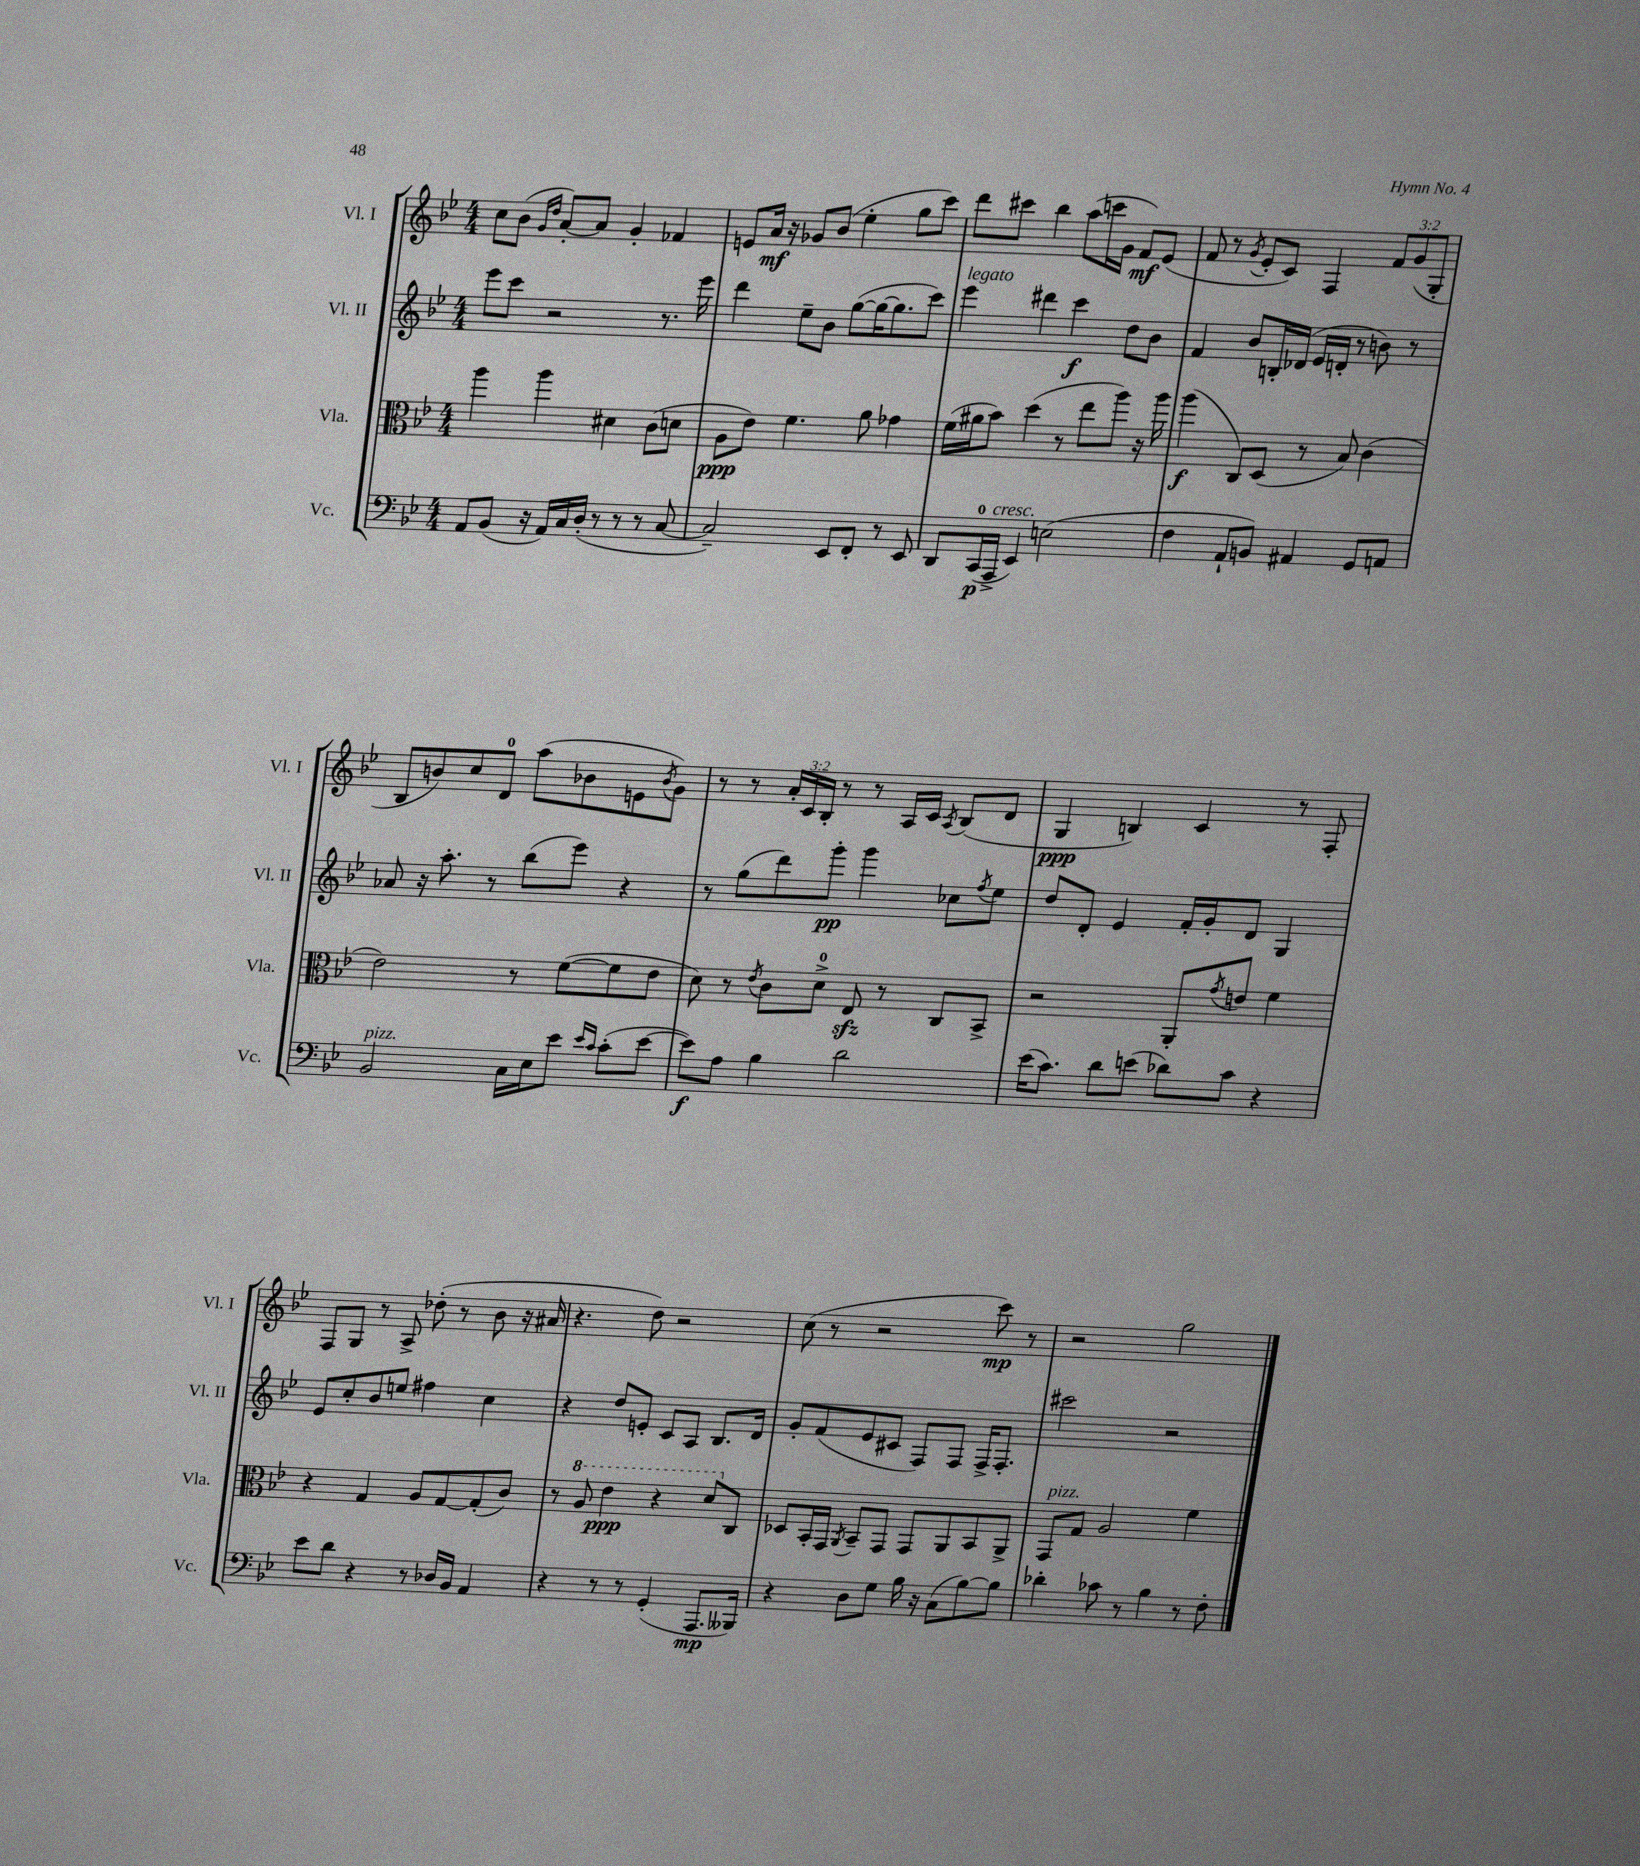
<<
\new StaffGroup <<
\new Staff = "s0" \with { instrumentName = "Vl. I" shortInstrumentName = "Vl. I" } {
    \clef treble \key bes \major \numericTimeSignature \time 4/4 \override Staff.TupletNumber.text = #tuplet-number::calc-fraction-text
    c''8 bes'8( \grace { g'16 d''16 } a'8~-.) a'8 g'4-. fes'4 |
    e'8 a'16\mf r16 ges'8 bes'8( ees''4-. g''8 c'''8) |
    d'''8 cis'''8 bes''4 a''8( c'''16 g'16 f'8\mf) ees'8( |
    f'8 r8 \acciaccatura { g'8 } ees'8-. c'8) f4 \tuplet 3/2 { f'8 g'8( g8-. } |
    bes8 b'8) c''8 d'8-0 a''8( bes'8 e'8 \acciaccatura { bes'8 } g'8) |
    r8 r8 \tuplet 3/2 { a'16-. c'16 bes16-. } r8 r8 a16 c'16 \acciaccatura { a8 } bes8( d'8 |
    g4\ppp b4) c'4 r8 f8-. |
    f8 g8 r8 a8-> des''8-.( r8 bes'8 r16 ais'16 |
    r4. d''8) r2 |
    c''8( r8 r2 c'''8\mp) r8 |
    r2 g''2 \bar "|." |
}
\new Staff = "s1" \with { instrumentName = "Vl. II" shortInstrumentName = "Vl. II" } {
    \clef treble \key bes \major \numericTimeSignature \time 4/4
    ees'''8 c'''8 r2 r8. ees'''16 |
    d'''4 ees''8-- bes'8 g''8~( g''16~ g''8. c'''8) |
    ees'''4^\markup { \italic "legato" } dis'''4 c'''4\f d''8 bes'8 |
    f'4 bes'8 b16-. des'16( ees'16 d'16-. r8 b'8) r8 |
    aes'8 r16 a''8.-. r8 bes''8( ees'''8) r4 |
    r8 g''8( d'''8) g'''8-.\pp g'''4 ces''8 \acciaccatura { f''8 } ees''8 |
    d''8 d'8-. ees'4 f'16-. g'16-. d'8 g4 |
    ees'8 c''8-. bes'8 e''8 fis''4 c''4 |
    r4 d''8 e'8-. c'8 a8 bes8. d'16 |
    g'8-. f'8( ees'8 cis'8 f8) f8 f16-> f8.-. |
    cis'''2 r2 \bar "|." |
}
\new Staff = "s2" \with { instrumentName = "Vla." shortInstrumentName = "Vla." } {
    \clef alto \key bes \major \numericTimeSignature \time 4/4
    a''4 a''4 dis'4 c'8( d'8 |
    a8\ppp ees'8) f'4. a'8 ges'4 |
    f'16( ais'16 bes'8) d''4( r8 ees''8 a''8) r16 a''16 |
    a''4\f( c8) d8( r8 bes8) c'4( |
    ees'2) r8 f'8~( f'8 ees'8 |
    d'8) r8 \acciaccatura { ees'8 } c'8 d'8-0-> ees8\sfz r8 c8 bes,8-> |
    r2 a,8-. \acciaccatura { g'8 } e'8 f'4 |
    r4 g4 a8 g8~ g8-.( c'8) |
    r8 \ottava #1 a'8 ees''4\ppp r4 d''8 \ottava #0 c8 |
    des8 bes,16-. g,16 \acciaccatura { a,8 } bes,8-- g,8 g,8 a,8 bes,8 a,8-> |
    g,8^\markup { \italic "pizz." } g8 a2 f'4 \bar "|." |
}
\new Staff = "s3" \with { instrumentName = "Vc." shortInstrumentName = "Vc." } {
    \clef bass \key bes \major \numericTimeSignature \time 4/4
    a,8 bes,8( r16 a,16) c16 d16-.( r8 r8 r8 c8~ |
    c2--) ees,8 f,8-. r8 ees,8 |
    d,8 c,16-0\p( a,,16->^\markup { \italic "cresc." } ees,4) e2( |
    f4 a,8-! b,8) ais,4 g,8 a,8 |
    bes,2^\markup { \italic "pizz." } c16 ees16 ees'8 \grace { ees'16 c'16 } c'8-.( ees'8~ |
    ees'8\f) a8 bes4 d'2 |
    ees'16( c'8.) d'8 e'8( des'8) c'8 r4 |
    ees'8 d'8 r4 r8 des16 bes,16 a,4 |
    r4 r8 r8 g,4-.( a,,8.\mp beses,,16) |
    r4 d8 g8 bes16 r16 c8( bes8~) bes8 |
    des'4-. ces'8 r8 bes4 r8 f8-. \bar "|." |
}
>>
>>
\layout { \context { \Score \remove "Bar_number_engraver" } }
